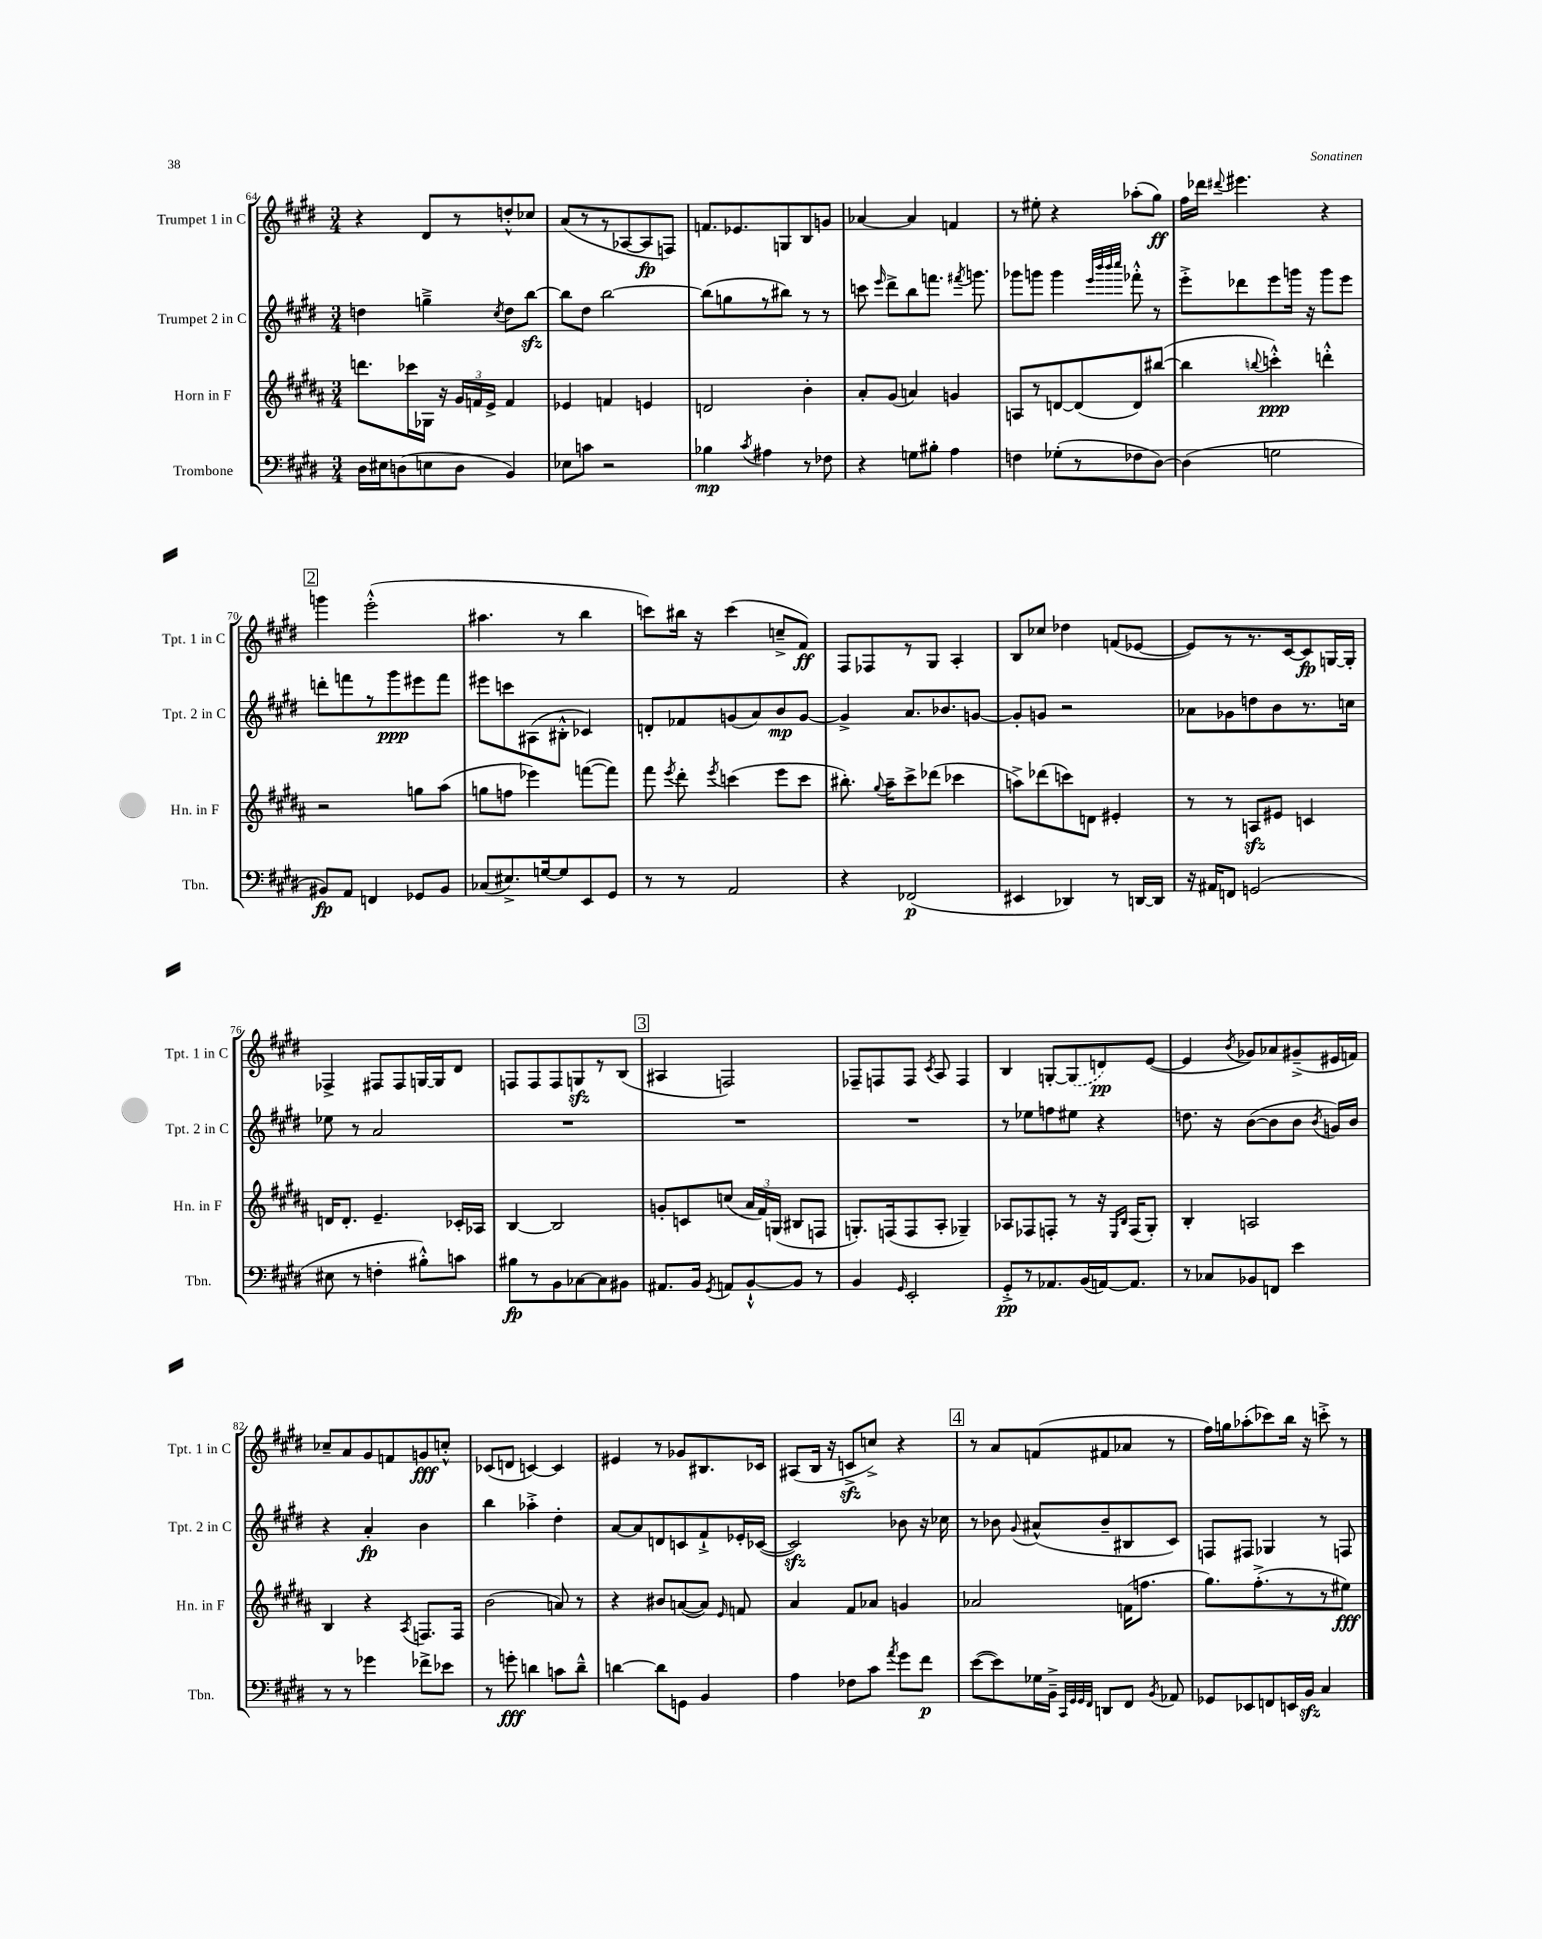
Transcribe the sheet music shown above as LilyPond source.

<<
\new StaffGroup <<
\new Staff = "s0" \with { instrumentName = "Trumpet 1 in C" shortInstrumentName = "Tpt. 1 in C" } {
    \clef treble \key e \major \numericTimeSignature \time 3/4
    \autoBeamOff r4 dis'8[ r8 d''8-.-^ ces''8] |
    a'8[( r8 r8 aes8~ aes8\fp f8]) |
    f'8.[ ees'8. g8 b8 g'8] |
    aes'4~ aes'4 f'4 |
    r8 eis''8-. r4 aes''8[-.( gis''8]\ff) |
    fis''16[ des'''16] \appoggiatura { dis'''8 } eis'''4. r4 |
    \mark \markup { \box "2" } g'''4 e'''2-.-^( |
    ais''4. r8 b''4 |
    c'''8[) bis''16] r16 c'''4( c''8[---> fis'8]\ff) |
    fis8[ fes8 r8 gis8] a4-. |
    b8[ ces''8] des''4 f'8[( ees'8]~ |
    ees'8[) r8 r8. cis'16~ cis'8\fp g16~ g16]-. |
    fes4-> fis8[ fis8 g16~ g16 dis'8] |
    f8[ f8 f8 g8\sfz r8 b8]( |
    \mark \markup { \box "3" } ais4 f2) |
    fes8[-- f8 f8] \acciaccatura { cis'8 } a8 f4 |
    b4 g8[~-. \once \slurDashed g8( d'8\pp) e'8]~( |
    e'4 \acciaccatura { b'8 } ges'8[) aes'8 gis'8--->( eis'16 f'16]) |
    ces''8[-- a'8 gis'8 f'8 g'8\fff c''8]-.-^ |
    ces'8[( d'8] c'4~) c'4 |
    eis'4 r8 ges'8[ bis8. ces'16] |
    ais8[( b16] r16 c'8[->\sfz c''8]->) r4 |
    \mark \markup { \box "4" } r8 a'8[ f'8( fis'8 aes'8] r8 |
    fis''16[) g''16 aes''8-.( ces'''8) b''16] r16 c'''8-.-> r8 \bar "|." |
}
\new Staff = "s1" \with { instrumentName = "Trumpet 2 in C" shortInstrumentName = "Tpt. 2 in C" } {
    \clef treble \key e \major \numericTimeSignature \time 3/4
    \autoBeamOff d''4 g''4---> \acciaccatura { cis''8 } d''8[ b''8]~\sfz |
    b''8[ dis''8] b''2~ |
    b''8[( g''8 r8 bis''8]) r8 r8 |
    c'''8 \grace { e'''16 } dis'''8[-> b''8 f'''8.] \acciaccatura { fis'''8 } g'''8. |
    ges'''8[ g'''8] g'''4 \grace { e'''32[ b'''32 b'''32 cis''''32] } fes'''8-.-^ r8 |
    e'''8[-.-> des'''8 e'''8 g'''16] r16 g'''8[ e'''8] |
    \mark \markup { \box "2" } d'''8[-. f'''8 r8 gis'''8\ppp eis'''8 f'''8] |
    eis'''8[ c'''8 ais8( bis8]-.-^ ces'4) |
    d'8[-. fes'8 g'8( a'8) b'8\mp g'8]~ |
    g'4-> a'8.[ bes'8. g'8]~ |
    g'8[-. g'8] r2 |
    aes'8[ ges'8 d''8 b'8 r8. c''16] |
    ees''8 r8 a'2 |
    R2. |
    \mark \markup { \box "3" } R2. |
    R2. |
    r8 ees''8[ f''8 eis''8] r4 |
    d''8. r16 b'8[~( b'8 b'8] \acciaccatura { b'8 } g'16[) b'16] |
    r4 a'4-.\fp b'4 |
    b''4 aes''4-.-> dis''4-. |
    a'8[~ a'8 d'8 c'8 fis'8-!-> ees'16-. ces'16]~( |
    ces'2\sfz) bes'8 r16 ces''16 |
    \mark \markup { \box "4" } r8 bes'8 \appoggiatura { gis'8 } ais'8[-^( bes'8-- bis8 cis'8]) |
    f8[ fis8] ges4 r8 f8 \bar "|." |
}
\new Staff = "s2" \with { instrumentName = "Horn in F" shortInstrumentName = "Hn. in F" } {
    \clef treble \key b \major \numericTimeSignature \time 3/4
    \autoBeamOff d'''8.[ ces'''16 ges16] r16 \tuplet 3/2 { gis'16[ f'16 e'16]-> } f'4 |
    ees'4 f'4 e'4 |
    d'2 b'4-. |
    ais'8[-. gis'8]( a'4) g'4 |
    a8[ r8 d'8~ d'8( d'8) bis''8]~( |
    bis''4 \appoggiatura { b''8 } c'''4-.-^\ppp) d'''4-.-^ |
    \mark \markup { \box "2" } r2 g''8[ ais''8]( |
    g''8[ f''8] ees'''4) f'''8[~( f'''8]) |
    fis'''8 \acciaccatura { e'''8 } dis'''8-. \acciaccatura { e'''8 } c'''4( e'''8[ c'''8] |
    bis''8.-.) \appoggiatura { gis''8 } ais''16[-- cis'''8-> des'''8]( ces'''4 |
    a''8[->) des'''8( c'''8) d'8] eis'4-. |
    r8 r8 a8[\sfz eis'8] c'4 |
    d'16[ d'8.]-. e'4.-- ces'16[-. aes16] |
    b4~ b2 |
    \mark \markup { \box "3" } g'8[-. c'8 c''8]( \tuplet 3/2 { ais'16[ fis'16) g16]( } bis8[ f8] |
    g8.[-.) f16( f8 ais8]-. ges4--) |
    aes8[ fes8 f8]-. r8 r16 \grace { e16[ b16] } f16[( gis8]-.) |
    b4-. a2 |
    b4 r4 \acciaccatura { ais8 } f8.[ f16] |
    b'2( a'8) r8 |
    r4 bis'8[ a'8~( a'8]) \grace { e'16 } f'8 |
    ais'4 fis'8[ aes'8] g'4 |
    \mark \markup { \box "4" } aes'2 f'16[( f''8.] |
    gis''8.[) fis''8.-.->( r8 r8 eis''8]\fff) \bar "|." |
}
\new Staff = "s3" \with { instrumentName = "Trombone" shortInstrumentName = "Tbn." } {
    \clef bass \key e \major \numericTimeSignature \time 3/4
    \autoBeamOff dis16[ eis16 d8( e8 d8] b,4) |
    ees8[ c'8] r2 |
    bes4\mp \acciaccatura { cis'8 } ais4 r8 fes8 |
    r4 g8[ bis8]-. a4 |
    f4 ges8[-.( r8 fes8 dis8]~) |
    dis4( g2 |
    \mark \markup { \box "2" } bis,8[\fp) a,8] f,4 ges,8[ bis,8] |
    ces8[( eis8.->) g16~ g8 e,8 gis,8] |
    r8 r8 a,2 |
    r4 fes,2\p( |
    eis,4 des,4) r8 d,16[~ d,16] |
    r16 ais,16[ f,8] g,2( |
    eis8 r8 f4-. bis8[-.-^) c'8] |
    bis8[\fp r8 b,8 ces8~ ces8 bis,8] |
    \mark \markup { \box "3" } ais,8.[ b,16] \acciaccatura { gis,8 } a,8[ b,8~-!-^ b,8] r8 |
    b,4 \grace { gis,16 } e,2-. |
    gis,8[-.->\pp r8 aes,8. b,16( a,16~) a,8.] |
    r8 ces8[ bes,8 f,8] e'4 |
    r8 r8 ges'4 fes'8[-> ees'8] |
    r8 g'8-.\fff d'4 c'8[ d'8]---^ |
    d'4~ d'8[ g,8] b,4 |
    a4 fes8[ cis'8] \acciaccatura { a'8 } gis'8[ fis'8]\p |
    \mark \markup { \box "4" } e'8[~( e'8) ges16 b,16]---> \grace { cis,32[ gis,32 gis,32 fis,32] } d,8[ fis,8] \acciaccatura { b,8 } aes,8 |
    ges,8[ ees,8 f,8 e,16 b,16]\sfz cis4 \bar "|." |
}
>>
>>
\layout { \context { \Score currentBarNumber = #64 } }
